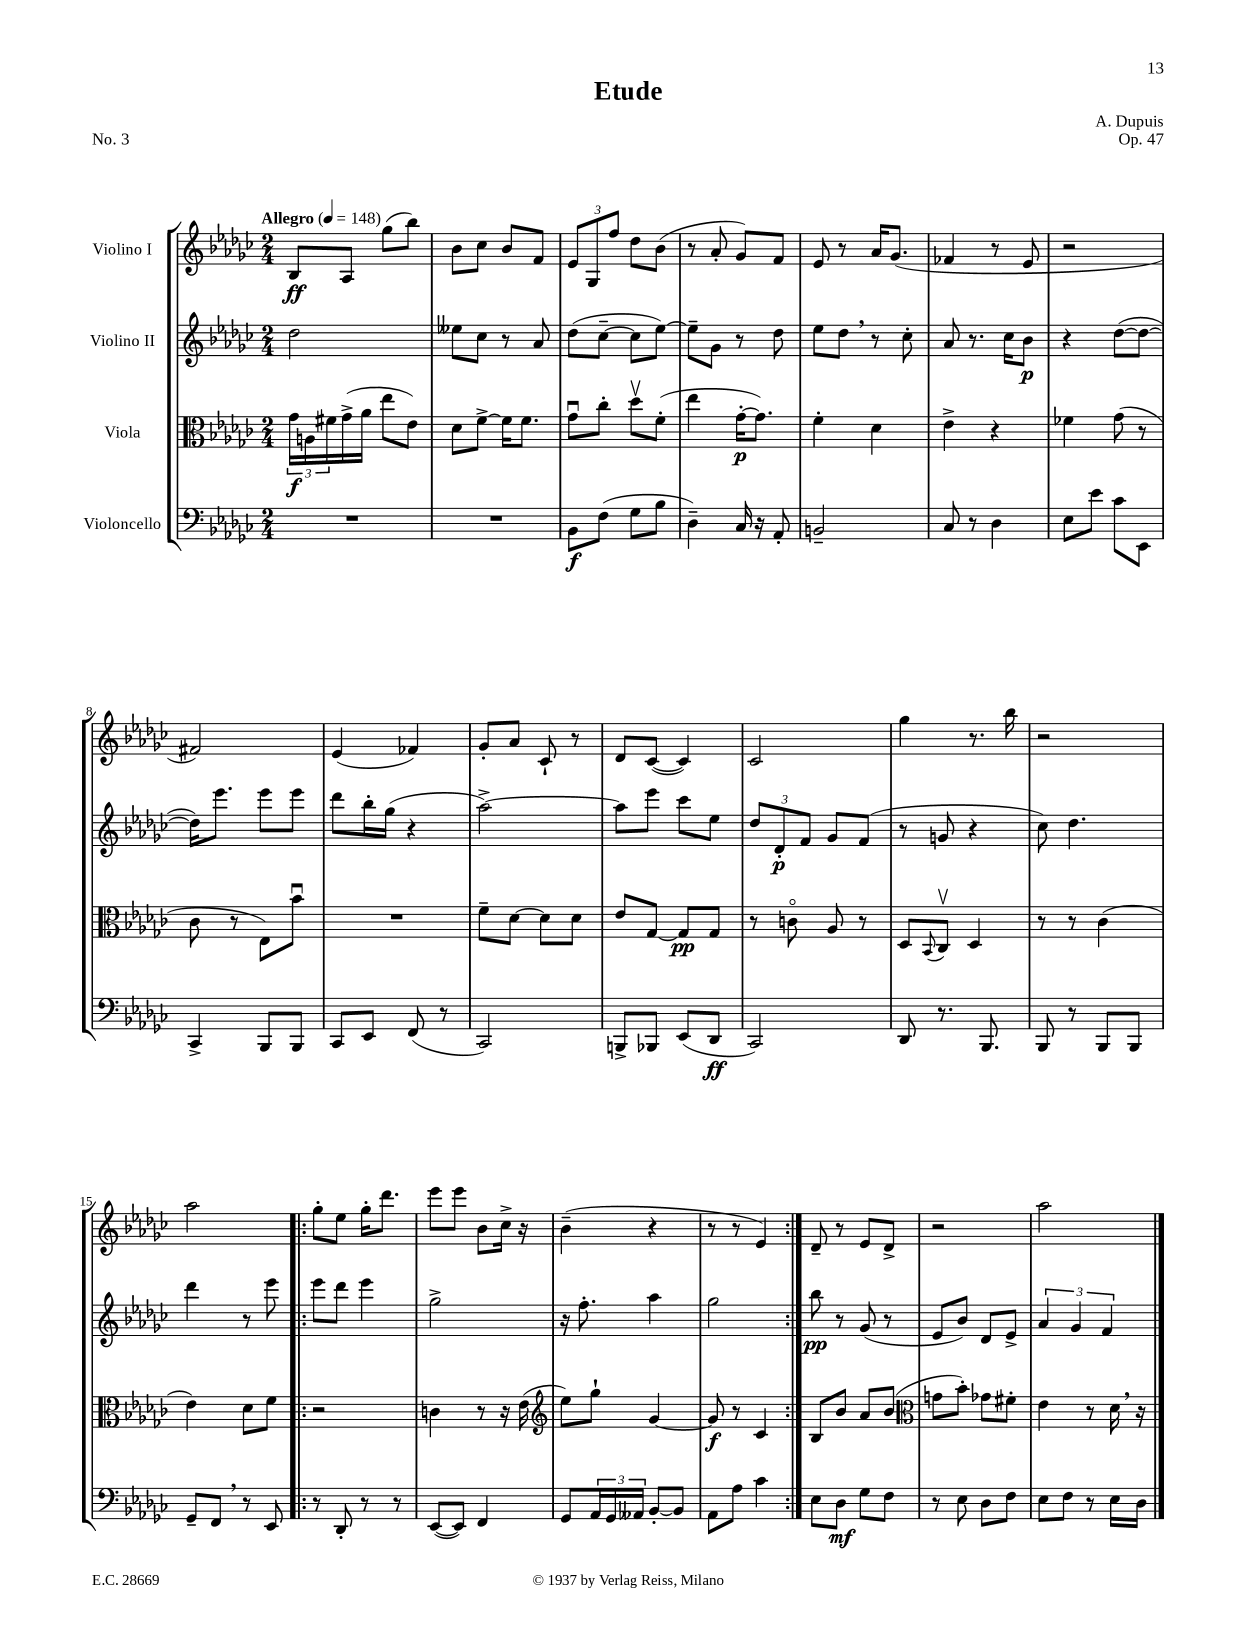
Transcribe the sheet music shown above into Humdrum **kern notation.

**kern	**kern	**kern	**kern
*staff4	*staff3	*staff2	*staff1
*clefF4	*clefC3	*clefG2	*clefG2
*k[b-e-a-d-g-c-]	*k[b-e-a-d-g-c-]	*k[b-e-a-d-g-c-]	*k[b-e-a-d-g-c-]
*M2/4	*M2/4	*M2/4	*M2/4
*MM148	*MM148	*MM148	*MM148
2r	24g-	2dd-	8B-
.	24A	.	.
.	24f#	.	.
.	(16g-^	.	8A-
.	16a-	.	.
.	8ee-	.	(8gg-
.	8e-)	.	8bb-)
=	=	=	=
2r	8d-	8ee--	8b-
.	[8f^	8cc-	8cc-
.	16f]	8r	8b-
.	8.f	.	.
.	.	8a-	8f
=	=	=	=
8BB-	8g-u	(8dd-	12e-
.	.	.	12G-
(8F	8cc-'	[8cc-~	.
.	.	.	12ff
8G-	8dd-v	8cc-]	8dd-
8B-	(8f'	[8ee-)	(8b-
=	=	=	=
4D-~)	4ee-	8ee-~]	8r
.	.	8g-	8a-'
16C-	[16g-'	8r	8g-)
16r	8.g-])	.	.
8AA-'	.	8dd-	8f
=	=	=	=
2BB~	4f'	8ee-	8e-
.	.	8dd-	8r
.	4d-	8r	16a-
.	.	.	(8.g-
.	.	8cc-'	.
=	=	=	=
8C-	4e-^	8a-	4f-
8r	.	8.r	.
4D-	4r	.	8r
.	.	16cc-	.
.	.	8b-	8e-
=	=	=	=
8E-	4f-	4r	2r
8e-	.	.	.
8c-	(8g-	([8dd-	.
8EE-	8r	8dd-_	.
=	=	=	=
4CC-^	8c-	16dd-])	2f#)
.	.	8.eee-	.
.	8r	.	.
8BBB-	8E-)	8eee-	.
8BBB-	8b-u	8eee-	.
=	=	=	=
8CC-	2r	8ddd-	(4e-
8EE-	.	16bb-'	.
.	.	(16gg-	.
(8FF	.	4r	4f-)
8r	.	.	.
=	=	=	=
2CC-)	8f~	[2aa-^)	8g-'
.	[8d-	.	8a-
.	8d-]	.	8c-`
.	8d-	.	8r
=	=	=	=
8BBB^	8e-	8aa-]	8d-
8BBB-	[8G-	8eee-	([8c-
(8EE-	8G-]	8ccc-	4c-])
8DD-	8G-	8ee-	.
=	=	=	=
2CC-)	8r	12dd-	2c-
.	.	12d-'	.
.	8co	.	.
.	.	12f	.
.	8A-	8g-	.
.	8r	(8f	.
=	=	=	=
8DD-	8D-	8r	4gg-
.	8qqBB-	.	.
8.r	8C-v	8g	.
.	4D-	4r	8.r
8.BBB-	.	.	.
.	.	.	16bb-
=	=	=	=
8BBB-	8r	8cc-)	2r
8r	8r	4.dd-	.
8BBB-	(4c-	.	.
8BBB-	.	.	.
=	=	=	=
8GG-~	4e-)	4ddd-	2aa-
8FF	.	.	.
8r	8d-	8r	.
8EE-	8f	8eee-	.
=!|:	=!|:	=!|:	=!|:
8r	2r	8eee-	8gg-'
8DD-'	.	8ddd-	8ee-
8r	.	4eee-	16gg-'
.	.	.	8.ddd-
8r	.	.	.
=	=	=	=
([8EE-	4c	2gg-^	8eee-
8EE-])	.	.	8eee-
4FF	8r	.	8b-
.	16r	.	16cc-^
.	(16e-	.	16r
=	=	=	=
*	*clefG2	*	*
8GG-	8ee-)	16r	(4b-~
.	.	8.ff'	.
24AA-	8gg-`	.	.
24GG-	.	.	.
24AA--	.	.	.
[8BB-'	[4g-	4aa-	4r
8BB-]	.	.	.
=	=	=	=
8AA-	8g-]	2gg-	8r
8A-	8r	.	8r
4c-	4c-	.	4e-)
=:|!	=:|!	=:|!	=:|!
8E-	8B-	8bb-	8d-~
8D-	8b-	8r	8r
8G-	8a-	(8g-	8e-
8F	(8b-	8r	8d-^
=	=	=	=
*	*clefC3	*	*
8r	8g	8e-	2r
8E-	8b-')	8b-)	.
8D-	8g-	8d-	.
8F	8f#'	8e-^	.
=	=	=	=
8E-	4e-	6a-	2aa-
8F	.	.	.
.	.	6g-	.
8r	8r	.	.
.	.	6f	.
16E-	16d-	.	.
16D-	16r	.	.
==	==	==	==
*-	*-	*-	*-
